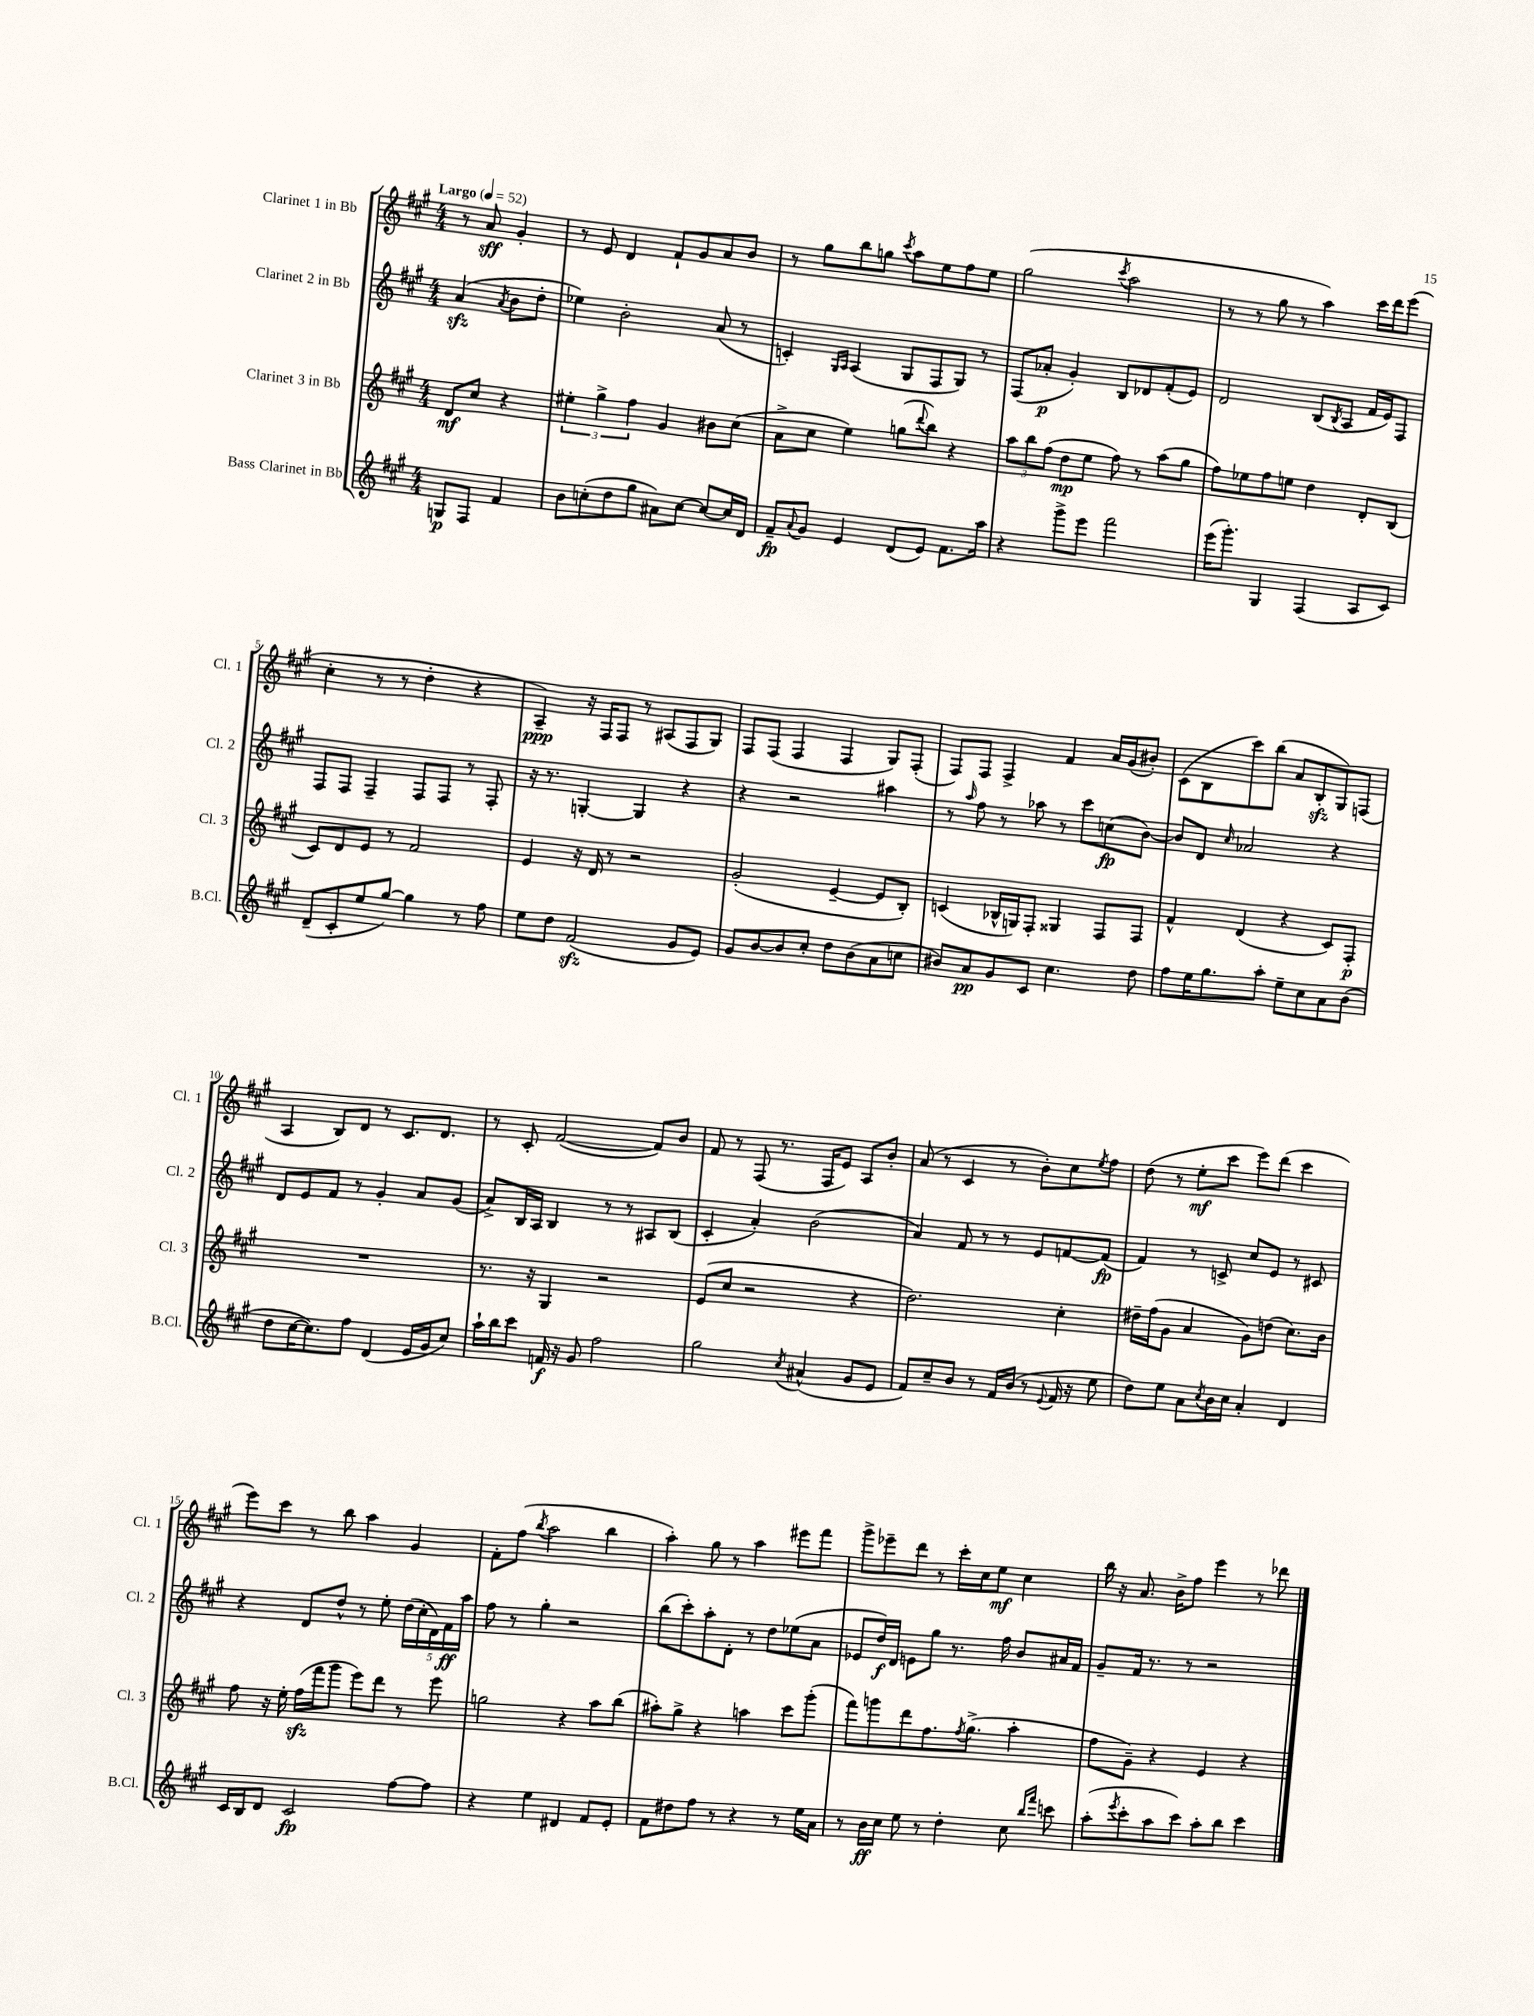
<<
\new StaffGroup <<
\new Staff = "s0" \with { instrumentName = "Clarinet 1 in Bb" shortInstrumentName = "Cl. 1" } {
    \clef treble \key a \major \numericTimeSignature \time 4/4 \partial 2 \tempo "Largo" 4 = 52
    r8 a'8\sff gis'4-. |
    r8 e'8 d'4 fis'8-! gis'8 a'8 b'8 |
    r8 gis''8 b''8 g''8 \acciaccatura { cis'''8 } a''8 e''8 fis''8 e''8 |
    gis''2( \acciaccatura { cis'''8 } a''2 |
    r8 r8 gis''8 r8 a''4) cis'''16 d'''16 e'''8( |
    cis''4-. r8 r8 d''4-. r4 |
    a4--\ppp) r16 fis16 fis8 r8 ais8( fis8 gis8) |
    fis8 fis8( fis4 fis4 gis8) fis8-.( |
    fis8) fis8 fis4-> fis'4 a'16 gis'16( bis'8-.) |
    cis'8( b8 cis'''8) b''8( a'8 b8-.\sfz gis8) f8( |
    a4 b8) d'8 r8 cis'8. d'8. |
    r8 cis'8-. fis'2~( fis'8) b'8 |
    fis'8 r8 fis8( r8. fis16 e'8) a8 b'8-. |
    a'8( r8 cis'4 r8 b'8-.) cis''8 \acciaccatura { e''8 } fis''8 |
    d''8( r8 e''8-.\mf cis'''8 e'''8) d'''8( cis'''4 |
    e'''8) cis'''8 r8 b''8 a''4 gis'4 |
    fis'8-. fis''8( \acciaccatura { b''8 } a''2 b''4 |
    a''4-.) gis''8 r8 a''4 eis'''8 fis'''8 |
    gis'''8-> ees'''8-- d'''8 r8 cis'''16-. cis''16 e''8\mf cis''4 |
    b''16 r16 a'8. b'16-> fis''8 e'''4 r8 des'''8 \bar "|." |
}
\new Staff = "s1" \with { instrumentName = "Clarinet 2 in Bb" shortInstrumentName = "Cl. 2" } {
    \clef treble \key a \major \numericTimeSignature \time 4/4 \partial 2
    a'4\sfz( \acciaccatura { a'8 } b'8 d''8-. |
    ees''4) b'2-. a'8( r8 |
    c'4-.) \grace { gis16 a16 } a4( gis8 fis8 gis8) r8 |
    fis8( aes'8-.\p gis'4-.) b8 des'8 fis'8-.( e'8) |
    d'2 b8( \acciaccatura { b8 } a8 fis'16 e'16) fis8 |
    fis8 fis8 fis4-- fis8 fis8 r8 fis8-. |
    r16 r8. g4~-. g4 r4 |
    r4 r2 ais''4 |
    r8 \grace { a''16 } fis''8 r8 aes''8 r8 cis'''8 c''8\fp( b'8~) |
    b'8 d'8 \grace { cis''16 } aes'2 r4 |
    d'8 e'8 fis'8 r8 gis'4-. a'8 gis'8( |
    a'8->) b16 a16 b4 r8 r8 ais8 b8( |
    cis'4-. a'4-.) b'2( |
    a'4) fis'8 r8 r8 e'8 f'8~ f'8\fp( |
    fis'4) r8 c'8-> cis''8 e'8 r8 cis'8 |
    r4 d'8 d''8-^ r8 e''8-. \tuplet 5/4 { d''16( cis''16-. d'16) fis'16\ff a''16 } |
    fis''8 r8 gis''4-. r2 |
    b''8( cis'''8-.) a''8-. d'8-. r8 d''8 ees''8( a'8 |
    ees'8 d''16\f) d'16 e'8 gis''8 r8. fis''16 b'8 ais'16 fis'16 |
    gis'8-- fis'16 r8. r8 r2 \bar "|." |
}
\new Staff = "s2" \with { instrumentName = "Clarinet 3 in Bb" shortInstrumentName = "Cl. 3" } {
    \clef treble \key a \major \numericTimeSignature \time 4/4 \partial 2
    d'8\mf cis''8 r4 |
    \tuplet 3/2 { eis''4-. gis''4-> fis''4 } gis'4 bis'8 cis''8( |
    a'8-> cis''8 e''4) g''8( \appoggiatura { d'''8 } b''8) r4 |
    \tuplet 3/2 { a''8 b''8 fis''8( } d''8\mp e''8 fis''8) r8 a''8( gis''8 |
    fis''8) ees''8 fis''8 e''8 d''4 d'8-. b8( |
    cis'8) d'8 e'8 r8 fis'2 |
    e'4 r16 d'16 r8 r2 |
    gis'2-.( e'4~-- e'8 b8-.) |
    c'4( bes16-^ g16) fis8-. gisis4 fis8 fis8 |
    fis'4-^ d'4( r4 cis'8) fis8-.\p |
    R1 |
    r8. r16 gis4 r2 |
    e'8( cis''8 r2 r4 |
    d''2.) cis''4-. |
    dis''16-- fis''16( gis'8 a'4 gis'8) d''8( cis''8.) b'16 |
    fis''8 r16 e''16-. fis''16\sfz( fis'''16 gis'''8 e'''8) d'''8 r8 e'''8 |
    g''2 r4 a''8 b''8( |
    ais''8-.) gis''8-> r4 a''4 cis'''8 gis'''8-.( |
    fis'''8) g'''8 d'''8 fis''8. \acciaccatura { fis''8 } gis''8.->( a''4-. |
    fis''8 gis'8--) r4 e'4 r4 \bar "|." |
}
\new Staff = "s3" \with { instrumentName = "Bass Clarinet in Bb" shortInstrumentName = "B.Cl." } {
    \clef treble \key a \major \numericTimeSignature \time 4/4 \partial 2
    g8\p fis8 fis'4 |
    b'8 c''8-.( d''8 gis''8 ais'8) c''8~ c''8~ c''16 d'16 |
    fis'8--\fp \appoggiatura { a'8 } gis'8 e'4 d'8( e'8) fis'8. a''16 |
    r4 gis'''8-> e'''8 fis'''2 |
    e'''16( gis'''8.-.) gis4 fis4( a8 cis'8) |
    d'8--( cis'8-. e''8 gis''8~) gis''4 r8 fis''8 |
    e''8 d''8 fis'2\sfz( gis'8 e'8) |
    gis'8 b'8~ b'8 cis''8-. d''8 b'8( a'8 c''8 |
    bis'8) a'8\pp gis'8 cis'8 cis''4. d''8 |
    fis''8 e''16 gis''8. a''8-. e''8-- cis''8 a'8 b'8( |
    d''8 cis''16~ cis''8.) fis''8 d'4( e'16 gis'16 cis''8) |
    a''16-! b''16 cis'''8 f'16\f r16 gis'8 fis''2 |
    gis''2 \acciaccatura { cis''8 } ais'4-^( gis'8 e'8 |
    fis'8) cis''8-- b'8 r8 fis'16 b'16( r8 \appoggiatura { e'8 } fis'16 r16 e''8 |
    d''8) e''8 a'8 \acciaccatura { cis''8 } b'16 cis''16 a'4-. d'4 |
    cis'16 b16 d'8 cis'2\fp fis''8~ fis''8 |
    r4 e''4 dis'4 fis'8 e'8-. |
    fis'8 dis''8 fis''8 r8 r4 r8 e''16 a'16 |
    r8 b'16\ff cis''16 e''8 r8 d''4-. cis''8 \grace { b''16 fis'''16 } c'''8 |
    a''8-.( \acciaccatura { e'''8 } cis'''8-. a''8 cis'''8) a''8-. b''8 cis'''4 \bar "|." |
}
>>
>>
